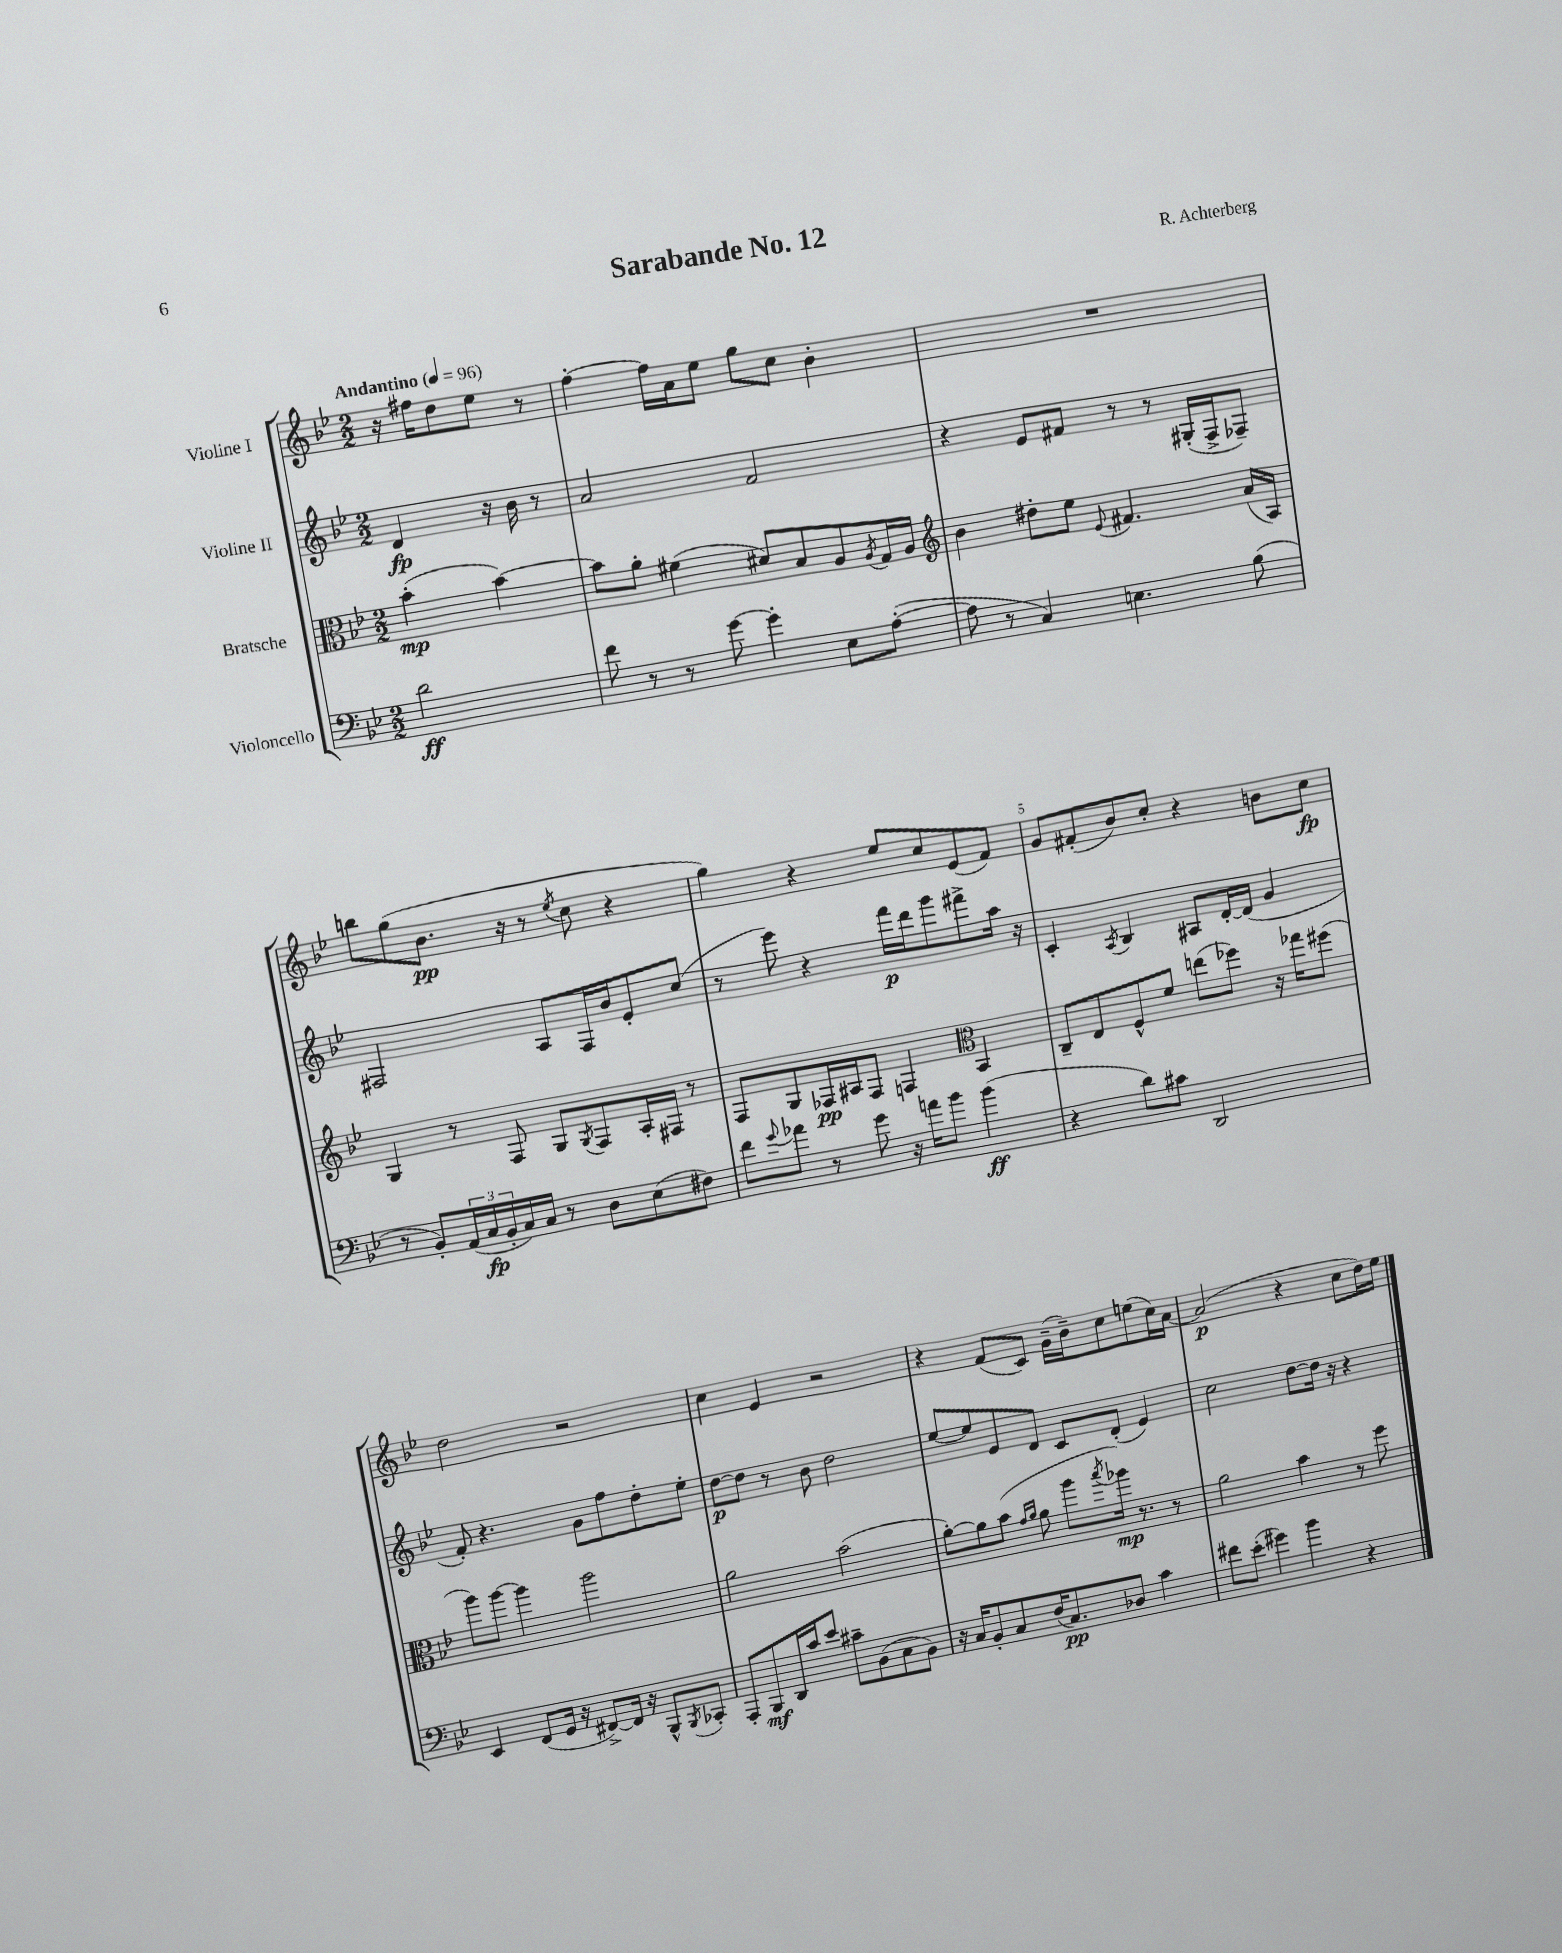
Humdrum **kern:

**kern	**kern	**kern	**kern
*staff4	*staff3	*staff2	*staff1
*clefF4	*clefC3	*clefG2	*clefG2
*k[b-e-]	*k[b-e-]	*k[b-e-]	*k[b-e-]
*M2/2	*M2/2	*M2/2	*M2/2
*MM96	*MM96	*MM96	*MM96
2d\	(4b-'\	4d/	16r
.	.	.	16ff#\LK
.	.	.	8dd\
.	[4b-\)	16r	8ee-\J
.	.	16b-\	.
.	.	8r	8r
=	=	=	=
8f\	8b-\]L	2a/	[4ff'\
8r	8a'\J	.	.
8r	(4f#\	.	16ff\]LL
.	.	.	16a\J
[8g\	.	.	8ee-\J
4g'\]	8d#/L)	2f/	8gg\L
.	8B-/	.	8cc\J
8E-\L	8A/	.	4b-'\
.	8qA/	.	.
([8A'\J	16G/L	.	.
.	16A/JJ	.	.
=	=	=	=
*	*clefG2	*	*
8A\]	4b-\	4r	1r
8r	.	.	.
4C/)	8dd#'\L	8e-/L	.
.	8ee-\J	8f#/J	.
.	8qqe-/	.	.
4.E\	4.f#/	8r	.
.	.	8r	.
.	.	(16G#'/LL	.
.	.	16F^/J	.
(8B-\	(16a/LL	8F-~/J)	.
.	16A/JJ)	.	.
=	=	=	=
8r	4G/	2F#/	8bb\L
8BB-'/L)	.	.	(8gg\
(24AA/L	8r	.	8.b-\J
24C/	.	.	.
24BB-'/	.	.	.
16C/)	8F/	.	.
16C/JJ	.	.	16r
8r	8G/L	8A/L	8r
.	8qG/	.	8qee-/
8D\L	8F/	16F#/L	8cc\
.	.	16b-/J	.
(8E-\	16A'/L	8e-'/	4r
.	16F#/JJ	.	.
8F#\J)	8r	(8cc/J	.
=	=	=	=
8f\L	8F/L	8r	4gg\)
8qqg/	.	.	.
8a-\J	8G/	8eee-\)	.
8r	16F-/L	4r	4r
.	16A#/J	.	.
8g\	8F-/J	.	.
16r	4F/	16fff\LL	8ee-/L
16a\LK	.	16ddd\J	.
8b-\J	.	8ggg\	8cc/
*	*clefC3	*	*
(4b-\	4BB-/	8fff#^\	(8e-/
.	.	16aa\Jk	8f/J)
.	.	16r	.
=	=	=	=
4r	8C~/L	4c'/	8g/L
.	8E-/	.	(8f#'/
.	.	8qA/	.
8d\L)	8F^^/	4B-/	8b-/)
8c#\J	8f/J	.	8cc'/J
2DD/	(8ee\L	8A#/L	4r
.	8ff-\J)	[16d'/L	.
.	.	(16d/]JJ	.
.	16r	4g/	8b\L
.	16gg-\LK	.	.
.	(8ff#\J	.	8cc\J
=	=	=	=
4EE-/	8aa\L)	8f'/)	2dd\
.	[8aa\J	4.r	.
(8FF/L	4aa\]	.	.
16GG/Jk	.	.	.
16r	.	.	.
[8FF#^/L)	2aa\	8g\L	2r
16FF#/]Jk	.	8ff\	.
16r	.	.	.
8BBB-^^/L	.	8dd'\	.
8qBBB-/	.	.	.
8CC-'/J	.	8ee-'\J	.
=	=	=	=
8AAA'/L	2a\	[8dd\L	4cc\
8BBB-/	.	8dd\]J	.
16DD/L	.	8r	4e-/
16c/J	.	.	.
8e-/J	.	8b-\	.
8c#~\L	(2b-\	2dd\	2r
(8BB-\	.	.	.
8C\	.	.	.
8BB-\J)	.	.	.
=	=	=	=
16r	[8a'\L)	[8ee-/L	4r
16C/LK	.	.	.
8BB-'/	8a\]	8ee-/]	.
8C/	(8b-\J	8e-/	(8f/L
.	16qqg/LL	.	.
.	16qqa/JJ	.	.
(16F/K	8a\	8d/J	8c/J)
8.C/)	.	.	.
.	8aa\L	8c/L	(16g~\LL
.	.	.	16b-~\J)
.	8qbb-/	.	.
8D-/J	16aa-\Jk)	(8d'/J	8cc\
.	8.r	.	.
4c\	.	4e-/)	(8ee\
.	8r	.	16cc\L)
.	.	.	[16a\JJ
=	=	=	=
8f#\L	2a\	2cc\	(2a/]
(8e-'\J	.	.	.
4g#\)	.	.	.
4b-\	4b-\	[8dd\L	4r
.	.	16dd\]Jk	.
.	.	16r	.
4r	8r	4r	8cc\L
.	8ff\	.	16dd\L)
.	.	.	16ee-\JJ
==	==	==	==
*-	*-	*-	*-
